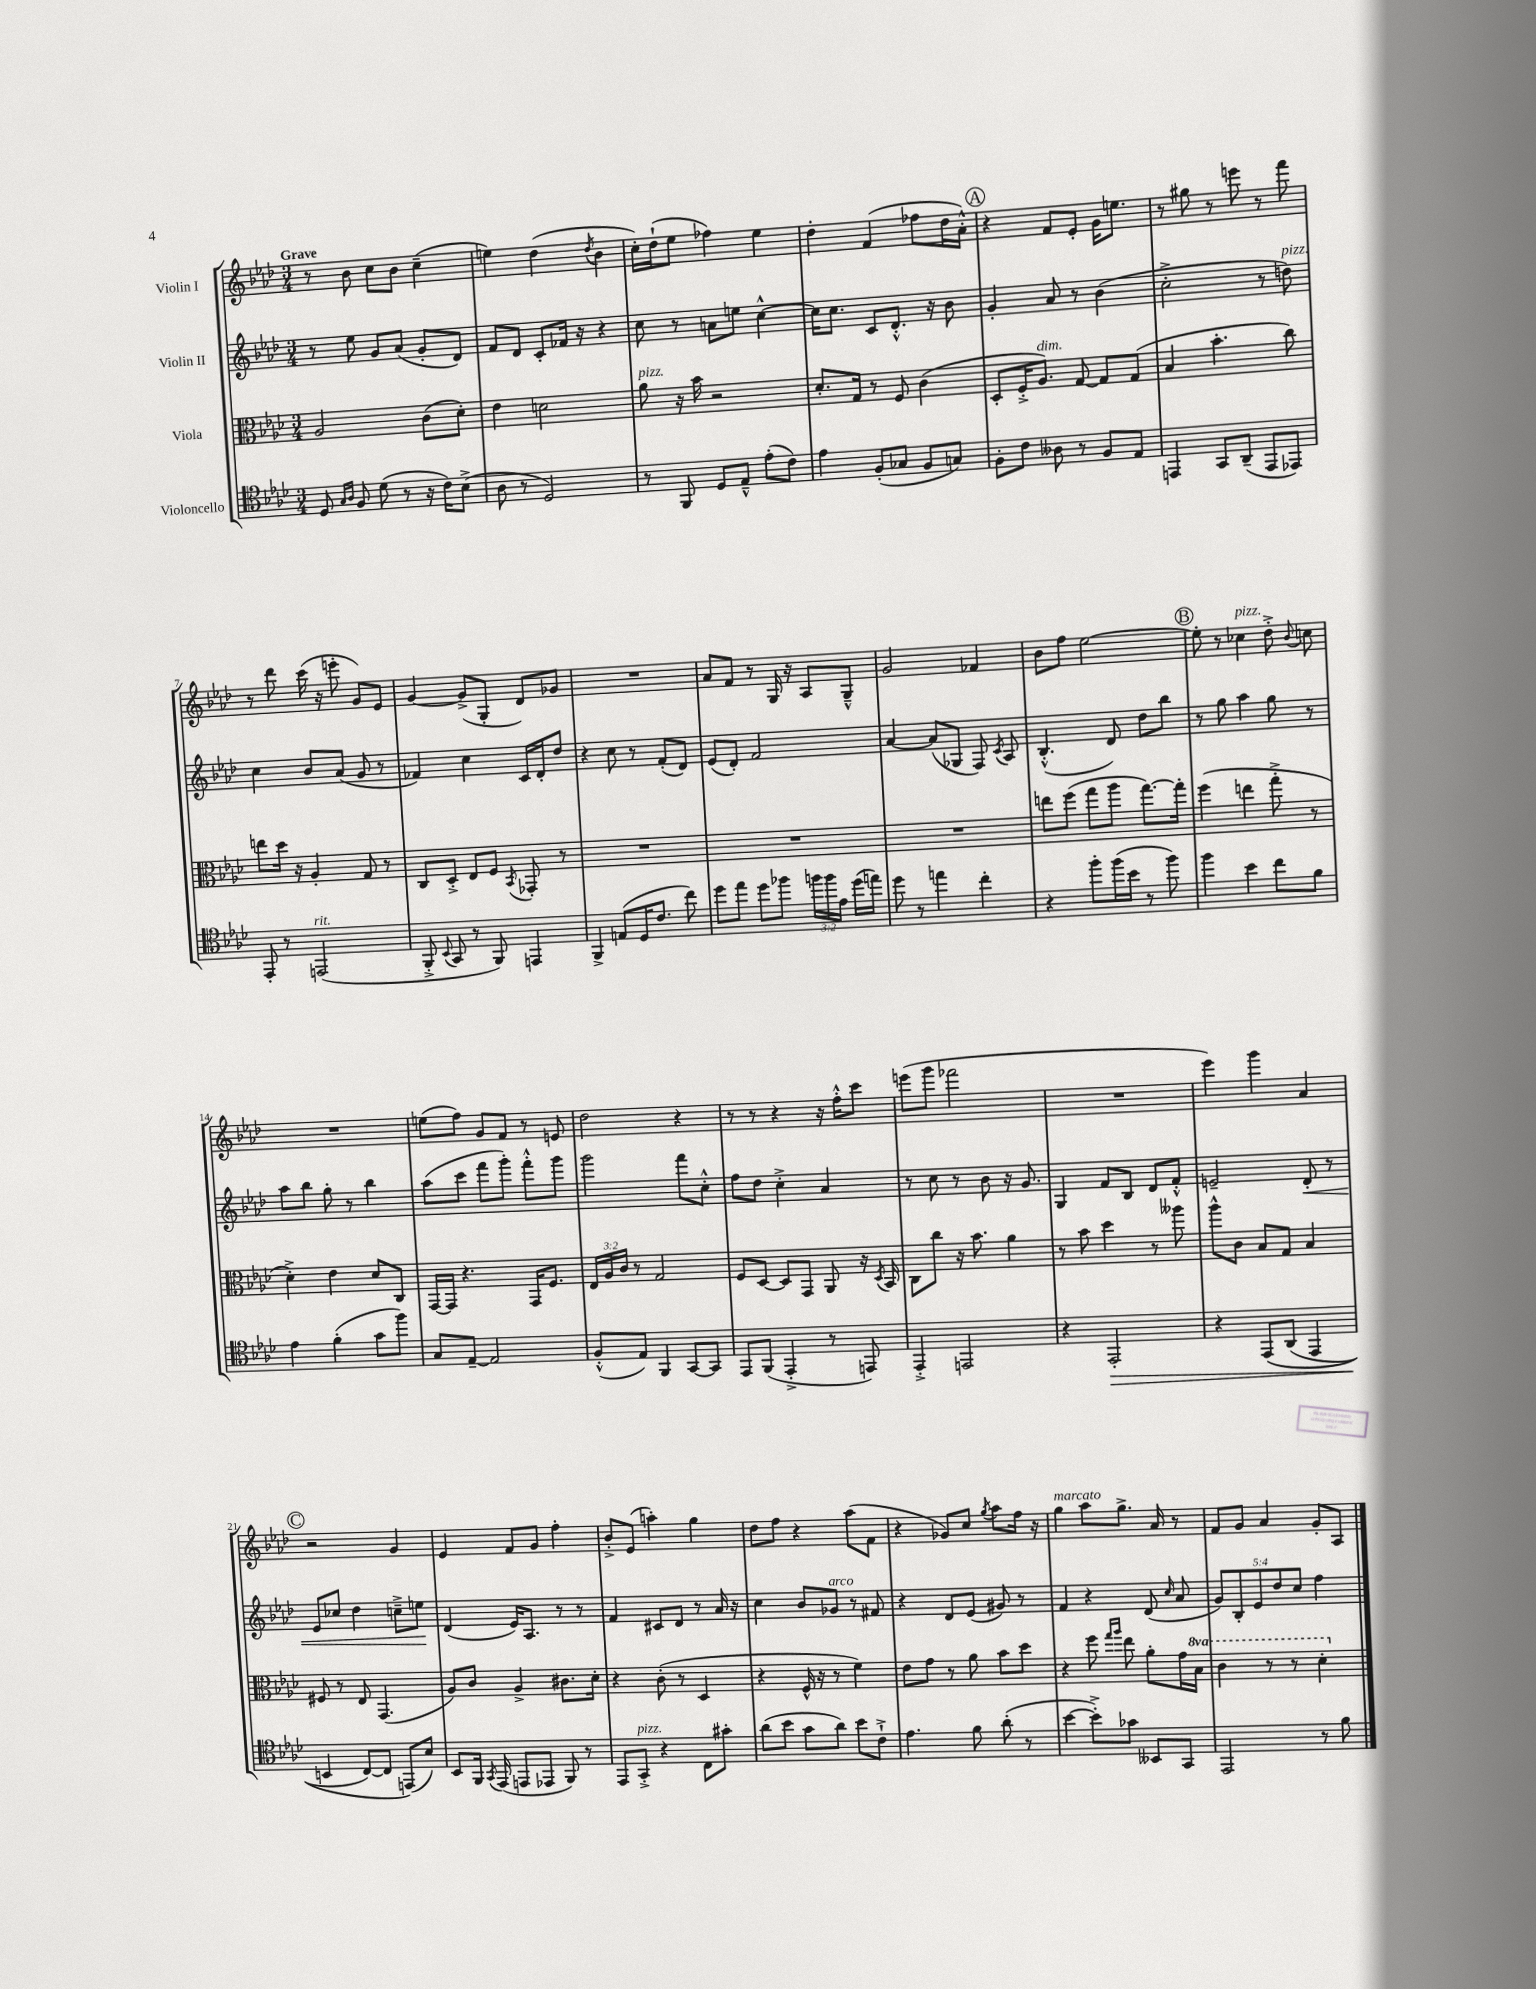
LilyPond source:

<<
\new StaffGroup <<
\new Staff = "s0" \with { instrumentName = "Violin I" } {
    \clef treble \key aes \major \numericTimeSignature \time 3/4 \tempo "Grave"
    \autoBeamOff r8 bes'8 c''8[ bes'8] c''4--( |
    e''4) des''4( \acciaccatura { des''8 } bes'4 |
    c''16[-.) des''16-!( ees''8] fes''4) ees''4 |
    des''4-. f'4( fes''8[ des''16 aes'16]-.-^) |
    \mark \markup { \circle "A" } r4 f'8[ ees'8]-. g'16[ e''8.] |
    r8 gis''8 r8 e'''8 r8 f'''8 |
    r8 des'''8 c'''16( r16 e'''8-. g'8[) ees'8] |
    g'4~ g'8[->( g8]-. des'8[) ges'8] |
    R2. |
    aes'8[ f'8] r8 g16 r16 aes8[ g8]---^ |
    g'2 fes'4 |
    bes'8[ f''8] ees''2~ |
    \mark \markup { \circle "B" } ees''8-. r8 ces''4^\markup { \italic "pizz." } des''8-.-> \appoggiatura { bes'8 } c''8 |
    R2. |
    e''8[( f''8]) g'8[ f'8] r8 e'8 |
    des''2 r4 |
    r8 r8 r4 r16 f''16[-.-^ c'''8] |
    e'''8[( g'''8] fes'''2 |
    R2. |
    ees'''4) g'''4 aes'4 |
    \mark \markup { \circle "C" } r2 g'4 |
    ees'4 f'8[ g'8] f''4-. |
    bes'8[-.-> ees'8]( a''4-.) g''4 |
    des''8[ f''8] r4 aes''8[( f'8] |
    r4 ges'8[) c''8] \acciaccatura { g''8 } aes''8[ f''16] r16 |
    g''4^\markup { \italic "marcato" } aes''8[ g''8.]-> aes'16 r8 |
    f'8[ g'8] aes'4 g'8[-. aes8] \bar "|." |
}
\new Staff = "s1" \with { instrumentName = "Violin II" } {
    \clef treble \key aes \major \numericTimeSignature \time 3/4 \override Staff.TupletNumber.text = #tuplet-number::calc-fraction-text
    \autoBeamOff r8 ees''8 g'8[ aes'8]( g'8[-. des'8]) |
    f'8[ des'8] c'8[-. fes'16] r16 r4 |
    c''8 r8 a'8[ e''8] c''4~-^ |
    c''16[ c''8.] c'8[ des'8.]-.-^ r16 bes'8 |
    \mark \markup { \circle "A" } g'4-. aes'8 r8 bes'4( |
    c''2-.-> r8 d''8^\markup { \italic "pizz." }) |
    c''4 bes'8[ aes'8]( g'8 r8 |
    fes'4) c''4 c'16[ des'16-. des''8] |
    r4 c''8 r8 f'8[-.( des'8]) |
    ees'8[( des'8]-.) f'2 |
    aes'4~ aes'8[( ges8] f8) \acciaccatura { c'8 } aes8 |
    bes4.-.-^( des'8) des''8[ bes''8] |
    \mark \markup { \circle "B" } r8 g''8 aes''4 g''8 r8 |
    aes''8[ bes''8] g''8-. r8 bes''4 |
    aes''8[( c'''8] f'''8[ g'''8]-.) f'''8[-.-^ g'''8] |
    g'''2 f'''8[ c''8]-.-^ |
    f''8[ des''8] c''4-.-> aes'4 |
    r8 c''8 r8 bes'8 r16 g'8. |
    g4 f'8[ bes8] des'8[ f'8]-.-^ |
    e'2-- des'8-.\< r8 |
    \mark \markup { \circle "C" } ees'8[ ces''8] des''4 c''8[---> e''8]\! |
    des'4( ees'16[) aes8.] r8 r8 |
    f'4 cis'8[ des'8] r8 aes'16 r16 |
    c''4 bes'8[ ges'8]^\markup { \italic "arco" } r8 fis'8 |
    r4 des'8[ ees'8]( gis'8) r8 |
    f'4 r4 des'8( \grace { c''16 } aes'8 |
    \tuplet 5/4 { g'8[) bes8-. ees'8 des''8 c''8] } f''4 \bar "|." |
}
\new Staff = "s2" \with { instrumentName = "Viola" } {
    \clef alto \key aes \major \numericTimeSignature \time 3/4 \override Staff.TupletNumber.text = #tuplet-number::calc-fraction-text \set Staff.ottavationMarkups = #ottavation-simple-ordinals
    \autoBeamOff aes2 c'8[( des'8]-.) |
    ees'4 d'2 |
    aes'8^\markup { \italic "pizz." } r16 bes'16 r2 |
    des'8.[-. g16] r8 f8 c'4( |
    \mark \markup { \circle "A" } des8[-. f16-.-> aes8.]^\markup { \italic "dim." }) g8~ g8[ g8]( |
    bes4 bes'4.-. c''8) |
    e''8[ des''16] r16 aes4-. g8 r8 |
    c8[ des8]-.-> ees8[ f8] \acciaccatura { bes,8 } ges,8-. r8 |
    R2. |
    R2. |
    R2. |
    e''8[ f''8]( g''8[ aes''8] g''8.[~) g''16]-. |
    \mark \markup { \circle "B" } f''4( e''4 g''8-.-> r8 |
    des'4-.->) ees'4 des'8[ c8] |
    g,16[~ g,16] r4. g,16[ f8.] |
    \tuplet 3/2 { ees16[ aes16 c'16] } r8 g2 |
    f8[ des8]~ des8[ g,8] aes,8 r16 \acciaccatura { des8 } bes,16 |
    c8[ c''8] r16 bes'8. aes'4 |
    r8 bes'8 des''4 r8 aeses''8 |
    aes''8[-^ c'8] bes8[ g8] bes4 |
    \mark \markup { \circle "C" } fis8 r8 ees8 g,4.( |
    aes8[) c'8] aes4-> cis'8.[ des'16]-. |
    r4 c'8-.( r8 des4 |
    r4 f16-^ r16 r8 f'4) |
    ees'8[ g'8] r8 aes'8 bes'8[ des''8] |
    r4 f''8 \grace { g''16[ aes''16] } ees''8 aes'8[-. g'16 \ottava #1 bes'16] |
    c''4 r8 r8 des''4-. \ottava #0 \bar "|." |
}
\new Staff = "s3" \with { instrumentName = "Violoncello" } {
    \clef tenor \key aes \major \numericTimeSignature \time 3/4 \override Staff.TupletNumber.text = #tuplet-number::calc-fraction-text
    \autoBeamOff des8 \grace { g16[ aes16] } f8 des'8( r8 r16 c'16[) bes8]->( |
    aes8 r8 des2) |
    r8 f,8 des8[ ees8]---^ ees'8[-.( c'8]) |
    ees'4 f8[-.( ges8] f8[ g8]) |
    \mark \markup { \circle "A" } f8[-. c'8] aeses8 r8 f8[ ees8] |
    e,4 g,8[ aes,8]--( e,8[ ees,8]) |
    ees,8-. r8 e,2^\markup { \italic "rit." }( |
    f,8-.-> \appoggiatura { bes,8 } g,8 r8 f,8) e,4 |
    f,4-> e8[( des16 c'8.] c''8) |
    des''8[ ees''8] des''8[ fes''8] \tuplet 3/2 { f''16[ f''16 ees'16] } des''16[( e''16]) |
    des''8 r8 e''4 c''4-. |
    r4 f''8[-. f''16( bes'16] r8 f''8) |
    \mark \markup { \circle "B" } f''4 bes'4 c''8[ f'8] |
    ees'4 f'4-.( g'8[ f''8]) |
    g8[ ees8]~-- ees2 |
    f8[-.-^( ees8]) f,4 g,8[~ g,8] |
    ees,8[ f,8]( ees,4-.-> r8 e,8) |
    ees,4-.-> e,2 |
    r4 ees,2-.\> |
    r4 ees,8[\( aes,8]( ees,4 |
    \mark \markup { \circle "C" } b,4\! c8[~) c8] e,8[(\) bes8]) |
    bes,8[ f,16] \acciaccatura { g,8 } ees,16( e,8[ ees,8] f,8) r8 |
    ees,8[ g,8]-.->^\markup { \italic "pizz." } r4 c8[ gis'8]-. |
    aes'8[( bes'8] g'8[ aes'8]) bes'8[ c'8]-!-> |
    ees'4. f'8 aes'8-.( r8 |
    bes'4~ bes'8[-.->) ges'8] beses,8[ g,8] |
    ees,2 r8 f'8 \bar "|." |
}
>>
>>
